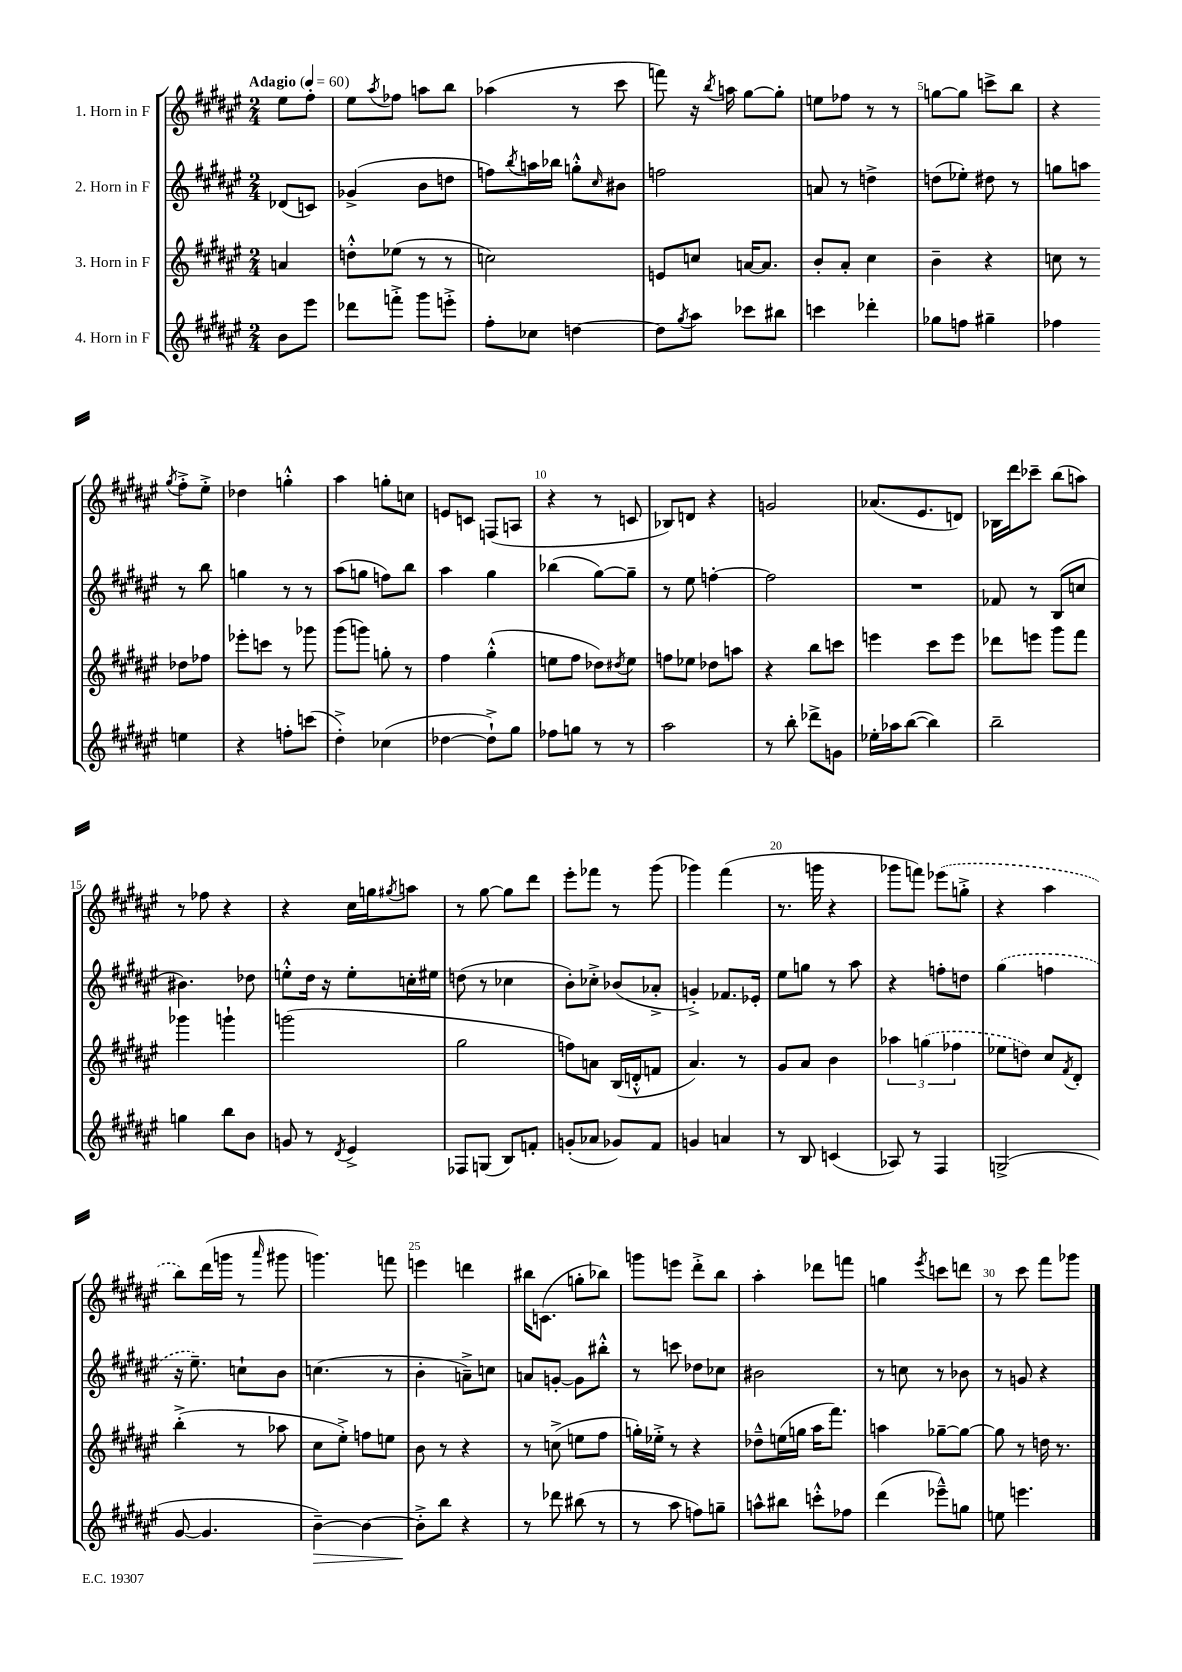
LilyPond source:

<<
\new StaffGroup <<
\new Staff = "s0" \with { instrumentName = "1. Horn in F" } {
    \clef treble \key fis \major \numericTimeSignature \time 2/4 \partial 4 \tempo "Adagio" 4 = 60
    eis''8 fis''8-. |
    eis''8 \acciaccatura { ais''8 } fes''8 a''8 b''8 |
    aes''4( r8 cis'''8 |
    f'''8) r16 \acciaccatura { b''8 } a''16 gis''8~ gis''8-. |
    e''8 fes''8 r8 r8 |
    g''8~ g''8 c'''8-> b''8 |
    r4 \acciaccatura { gis''8 } fis''8-.-> eis''8-.-> |
    des''4 g''4-.-^ |
    ais''4 g''8-. c''8 |
    e'8 c'8 f8( a8 |
    r4 r8 c'8 |
    bes8) d'8 r4 |
    g'2 |
    aes'8.( eis'8. d'8) |
    bes16 dis'''16 ces'''8-- b''8( a''8) |
    r8 fes''8 r4 |
    r4 cis''16 g''16 \acciaccatura { gis''8 } a''8 |
    r8 gis''8~ gis''8 dis'''8 |
    eis'''8-. fes'''8 r8 gis'''8( |
    ges'''4) fis'''4( |
    r8. g'''16 r4 |
    ges'''8 f'''8) \once \slurDashed ees'''8( g''8-.-> |
    r4 ais''4 |
    b''8) dis'''16( g'''16 r8 \grace { ais'''16 } gis'''8 |
    g'''4.) f'''8 |
    e'''4 d'''4 |
    bis''16 c'8.( g''8-. bes''8) |
    g'''8 e'''8 dis'''8-.-> b''8 |
    ais''4-. des'''8 f'''8 |
    g''4 \acciaccatura { eis'''8 } c'''8 d'''8 |
    r8 cis'''8 fis'''8 ges'''8 \bar "|." |
}
\new Staff = "s1" \with { instrumentName = "2. Horn in F" } {
    \clef treble \key fis \major \numericTimeSignature \time 2/4 \partial 4
    des'8( c'8) |
    ges'4->( b'8 d''8 |
    f''8) \acciaccatura { b''8 } a''16 bes''16 g''8-.-^ \grace { cis''16 } bis'8 |
    f''2 |
    a'8 r8 d''4-> |
    d''8( ees''8-.) dis''8 r8 |
    g''8 a''8 r8 b''8 |
    g''4 r8 r8 |
    ais''8( g''8 f''8) b''8 |
    ais''4 gis''4 |
    bes''4( gis''8~) gis''8-- |
    r8 eis''8 f''4~-. |
    f''2 |
    R2 |
    fes'8 r8 b8( c''8 |
    bis'4.) des''8 |
    e''8-.-^ dis''16 r16 e''8-. c''16-. eis''16 |
    d''8( r8 ces''4 |
    b'8-.) ces''8-.-> bes'8( aes'8-.-> |
    g'4-.->) fes'8. ees'16-. |
    eis''8 g''8 r8 ais''8 |
    r4 f''8-. d''8 |
    \once \slurDashed gis''4( f''4 |
    r16 eis''8.--) c''8-! b'8 |
    c''4.( r8 |
    b'4-. a'8--->) c''8 |
    a'8 g'8~-. g'8 bis''8-.-^ |
    r8 c'''8 des''8 ces''8 |
    bis'2 |
    r8 c''8 r8 bes'8 |
    r8 g'8 r4 \bar "|." |
}
\new Staff = "s2" \with { instrumentName = "3. Horn in F" } {
    \clef treble \key fis \major \numericTimeSignature \time 2/4 \partial 4
    a'4 |
    d''8-.-^ ees''8( r8 r8 |
    c''2) |
    e'8 c''8 a'16~ a'8. |
    b'8-. ais'8-. cis''4 |
    b'4-- r4 |
    c''8 r8 des''8 fes''8 |
    ees'''8-. c'''8 r8 ges'''8 |
    gis'''8( g'''8) g''8-. r8 |
    fis''4 gis''4-.-^( |
    e''8 fis''8 des''8) \acciaccatura { dis''8 } e''8 |
    f''8 ees''8 des''8 a''8 |
    r4 b''8 c'''8 |
    e'''4 cis'''8 e'''8 |
    des'''8 e'''8 gis'''8 fis'''8 |
    ges'''4 g'''4-! |
    g'''2( |
    gis''2 |
    f''8) a'8 b16( d'16-.-^ f'8 |
    ais'4.) r8 |
    gis'8 ais'8 b'4 |
    \tuplet 3/2 { aes''4 \once \slurDashed g''4( fes''4 } |
    ees''8 d''8) cis''8 \acciaccatura { fis'8 } dis'8-. |
    b''4-.->( r8 aes''8 |
    cis''8 eis''8-.->) f''8 e''8 |
    b'8 r8 r4 |
    r8 c''8->( e''8 fis''8 |
    g''16-.) ees''16-.-> r8 r4 |
    des''8---^ e''16( g''16 ais''16 fis'''8.) |
    a''4 ges''8~-- ges''8~ |
    ges''8 r8 d''16 r8. \bar "|." |
}
\new Staff = "s3" \with { instrumentName = "4. Horn in F" } {
    \clef treble \key fis \major \numericTimeSignature \time 2/4 \partial 4
    b'8 eis'''8 |
    des'''8 f'''8-.-> gis'''8 e'''8-.-> |
    fis''8-. ces''8 d''4~ |
    d''8 \acciaccatura { gis''8 } ais''8 ces'''8 bis''8 |
    c'''4 des'''4-. |
    ges''8 f''8 gis''4-- |
    fes''4 e''4 |
    r4 f''8-. c'''8( |
    dis''4-.->) ces''4( |
    des''4~ des''8-!->) gis''8 |
    fes''8 g''8 r8 r8 |
    ais''2 |
    r8 b''8-. des'''8-> g'8 |
    ees''16-. aes''16 b''8~( b''4) |
    b''2-- |
    g''4 b''8 b'8 |
    g'8 r8 \acciaccatura { dis'8 } eis'4-> |
    fes8 g8( b8) f'8-. |
    g'8-.( aes'8 ges'8) fis'8 |
    g'4 a'4 |
    r8 b8 c'4( |
    aes8) r8 fis4 |
    g2->( |
    gis'8~ gis'4. |
    b'4~--\>) b'4~ |
    b'8-.->\! b''8 r4 |
    r8 des'''8 bis''8( r8 |
    r8 ais''8 f''8) g''8-- |
    a''8-^ bis''8 c'''8-.-^ fes''8 |
    dis'''4( ees'''8---^) g''8 |
    e''8 e'''4. \bar "|." |
}
>>
>>
\layout { \context { \Score \override BarNumber.break-visibility = ##(#f #t #t) barNumberVisibility = #(every-nth-bar-number-visible 5) } }
